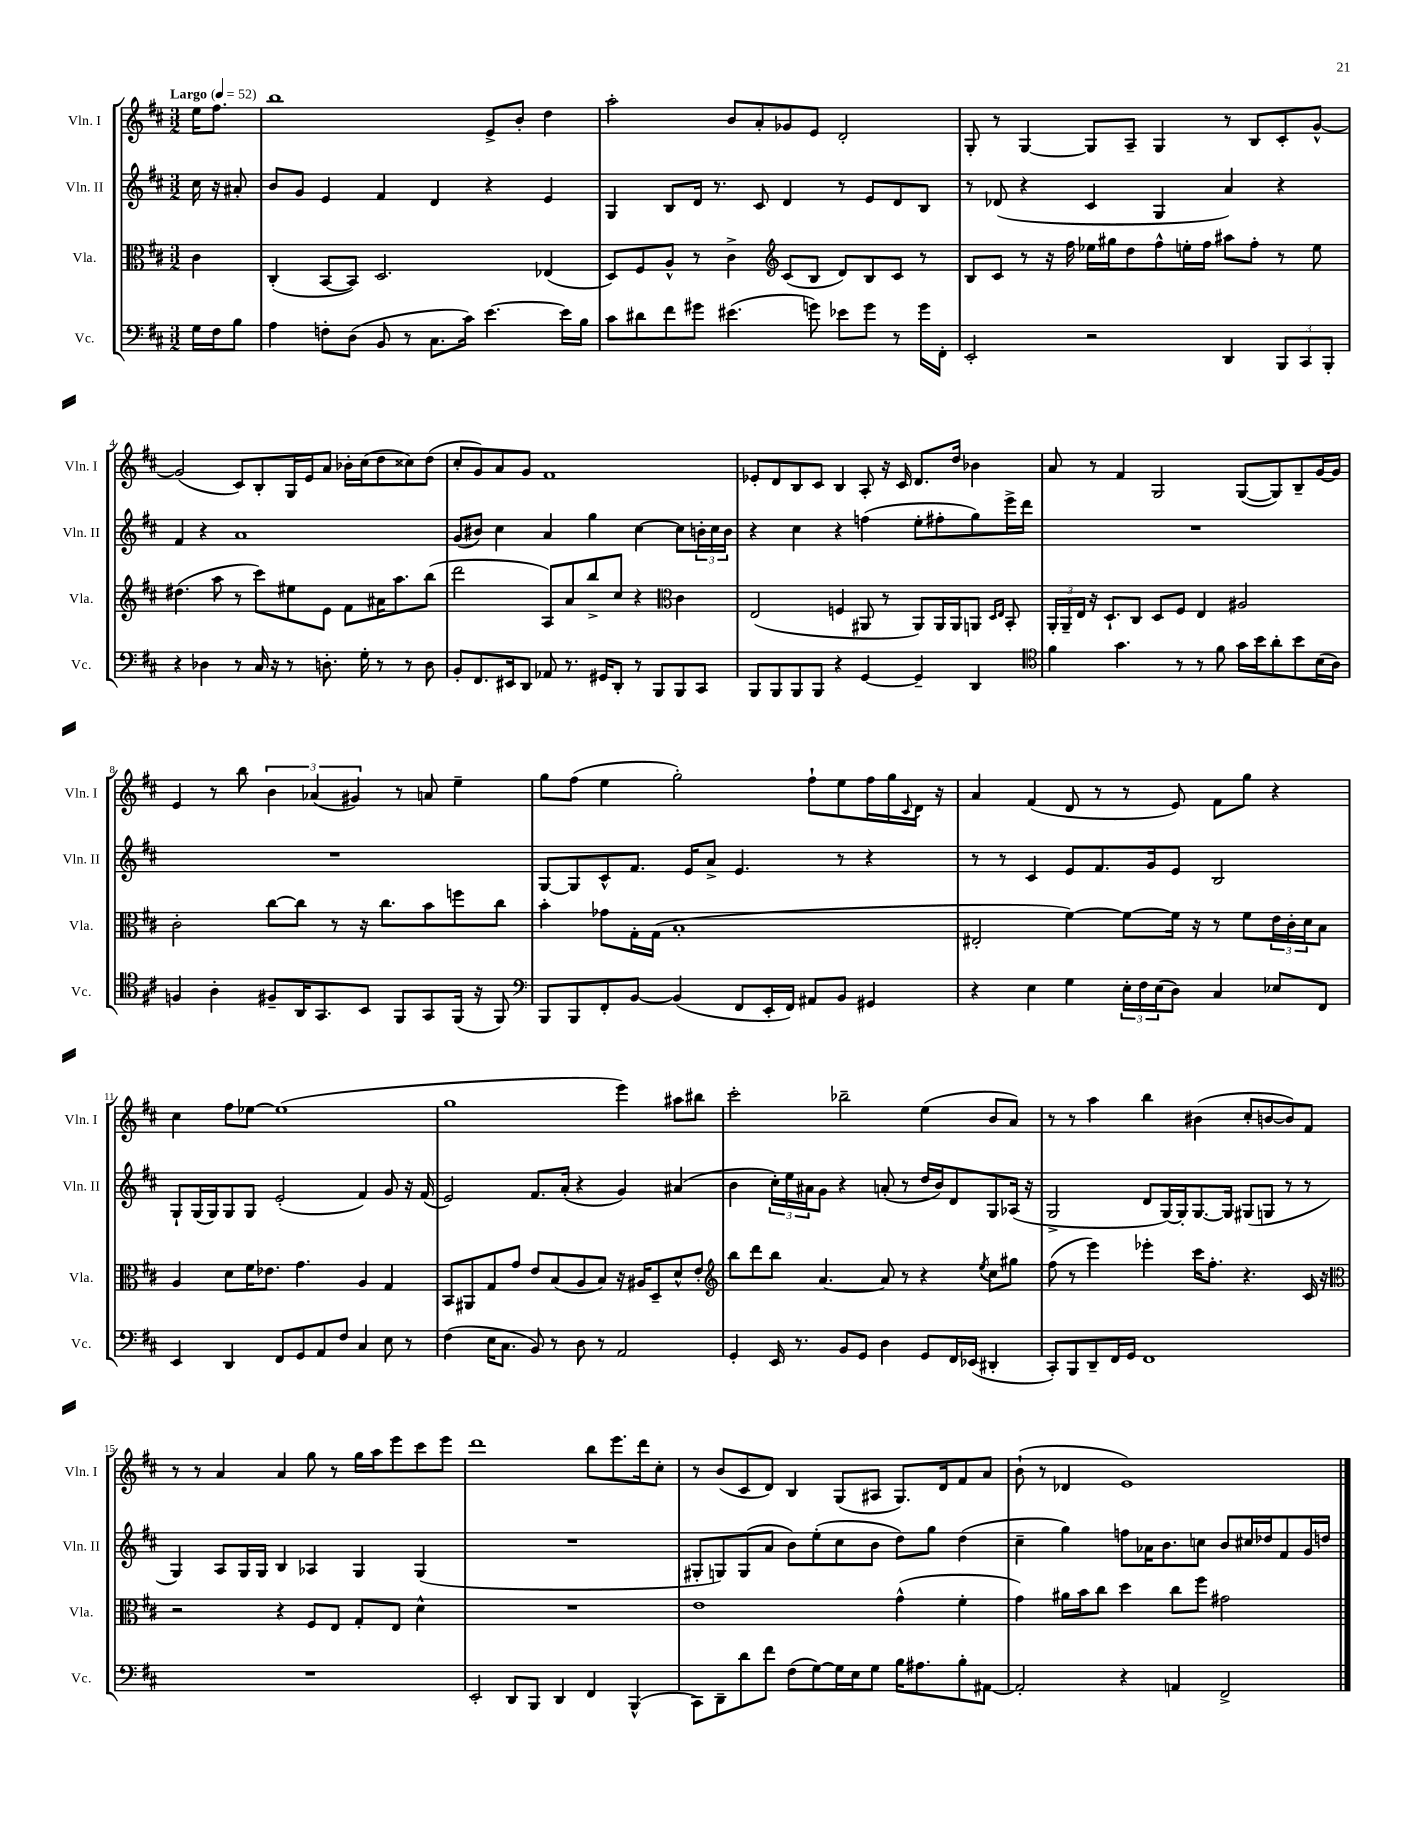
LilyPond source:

<<
\new StaffGroup <<
\new Staff = "s0" \with { instrumentName = "Vln. I" shortInstrumentName = "Vln. I" } {
    \clef treble \key d \major \numericTimeSignature \time 3/2 \partial 4 \tempo "Largo" 4 = 52
    e''16 fis''8. |
    b''1 e'8-> b'8-. d''4 |
    a''2-. b'8 a'8-. ges'8 e'8 d'2-. |
    g8-. r8 g4~ g8 a8-- g4 r8 b8 cis'8-. g'8~-^ |
    g'2( cis'8) b8-. g16 e'16 a'8 bes'16-. cis''16( d''8 cisis''8) d''8( |
    cis''8-. g'8) a'8 g'8 fis'1 |
    ees'8-. d'8 b8 cis'8 b4 a8-. r16 cis'16 d'8. d''16 bes'4 |
    a'8 r8 fis'4 g2 g8~( g8) b8-- g'16~ g'16 |
    e'4 r8 b''8 \tuplet 3/2 { b'4 aes'4( gis'4) } r8 a'8 e''4-- |
    g''8 fis''8( e''4 g''2-.) fis''8-! e''8 fis''16 g''16 \appoggiatura { cis'8 } d'16 r16 |
    a'4 fis'4( d'8 r8 r8 e'8) fis'8 g''8 r4 |
    cis''4 fis''8 ees''8~ ees''1( |
    g''1 e'''4) ais''8 bis''8 |
    cis'''2-. bes''2-- e''4( b'8 a'8) |
    r8 r8 a''4 b''4 bis'4( cis''8-. b'8~ b'8) fis'8 |
    r8 r8 a'4 a'4 g''8 r8 g''16 a''16 e'''8 cis'''8 e'''8 |
    d'''1 b''8 e'''8. d'''16 cis''8-. |
    r8 b'8( cis'8 d'8) b4 g8( ais8 g8.) d'16 fis'8 a'8 |
    b'8-!( r8 des'4 e'1) \bar "|." |
}
\new Staff = "s1" \with { instrumentName = "Vln. II" shortInstrumentName = "Vln. II" } {
    \clef treble \key d \major \numericTimeSignature \time 3/2 \partial 4
    cis''16 r16 ais'8-. |
    b'8 g'8 e'4 fis'4 d'4 r4 e'4 |
    g4 b8 d'16 r8. cis'8 d'4 r8 e'8 d'8 b8 |
    r8 des'8( r4 cis'4 g4 a'4) r4 |
    fis'4 r4 a'1 |
    g'8( bis'8) cis''4 a'4 g''4 cis''4~ cis''8 \tuplet 3/2 { b'16-. cis''16 b'16 } |
    r4 cis''4 r4 f''4( e''8-. fis''8-. g''8) e'''16-> d'''16 |
    R1. |
    R1. |
    g8~ g8 cis'8-^ fis'8. e'16 a'8-> e'4. r8 r4 |
    r8 r8 cis'4 e'8 fis'8. g'16 e'8 b2 |
    g8-! g16( g16) g8 g8 e'2-.( fis'4) g'8 r16 fis'16( |
    e'2) fis'8. a'16-.( r4 g'4) ais'4( |
    b'4 \tuplet 3/2 { cis''16-.) e''16 ais'16 } g'8 r4 a'8-.( r8 d''16 b'16) d'8 g8 aes16( r16 |
    g2-> d'8 g16~) g16-. g8.~ g16 gis8( g8 r8 r8 |
    g4) a8 g16 g16 b4 aes4 g4 g4( |
    R1. |
    gis8-. g8) g8( a'8 b'8) e''8-.( cis''8 b'8 d''8) g''8 d''4( |
    cis''4-- g''4) f''8 aes'16 b'8. c''8 b'8 cis''16 des''16 fis'8 g'16 d''16 \bar "|." |
}
\new Staff = "s2" \with { instrumentName = "Vla." shortInstrumentName = "Vla." } {
    \clef alto \key d \major \numericTimeSignature \time 3/2 \partial 4
    cis'4 |
    cis4-.( b,8~ b,8) d2. ees4( |
    d8) fis8 a8-^ r8 cis'4-> \clef treble cis'8( b8 d'8) b8 cis'8 r8 |
    b8 cis'8 r8 r16 fis''16 ees''16 gis''16 d''8 fis''8-^ e''16-. fis''16 ais''8 fis''8-. r8 e''8 |
    dis''4.( a''8 r8 cis'''8) eis''8 e'8 fis'8 ais'16 a''8. b''8( |
    d'''2 a8) a'8 b''8-> cis''8 r4 \clef alto cis'4 |
    e2( f4 ais,8 r8 ais,8) ais,16 ais,16 a,8 \grace { d16 e16 } b,8-. |
    \tuplet 3/2 { a,16-. a,16-- e16 } r16 d8.-! cis8 d8 fis8 e4 ais2 |
    cis'2-. cis''8~ cis''8 r8 r16 cis''8. b'8 f''8 cis''8 |
    b'4-. ges'8 g16-. g16( b1-. |
    eis2-. fis'4~) fis'8~ fis'16 r16 r8 fis'8 \tuplet 3/2 { e'16 cis'16-. d'16 } b8 |
    a4 d'8 fis'16 ees'8. g'4. a4 g4 |
    b,8 ais,8 g8 g'8 e'8 b8( a8 b8) r16 ais16 d8-- d'8-^ e'8-. |
    \clef treble b''8 d'''8 b''8 a'4.~ a'8 r8 r4 \acciaccatura { e''8 } cis''8 gis''8 |
    fis''8( r8 e'''4) ees'''4-. cis'''16 fis''8.-. r4. cis'16 r16 |
    \clef alto r2 r4 fis8 e8 g8-. e8 d'4-^ |
    R1. |
    e'1 g'4-^( fis'4-. |
    g'4) ais'16 b'16 cis''8 d''4 cis''8 fis''8 gis'2 \bar "|." |
}
\new Staff = "s3" \with { instrumentName = "Vc." shortInstrumentName = "Vc." } {
    \clef bass \key d \major \numericTimeSignature \time 3/2 \partial 4
    g16 fis16 b8 |
    a4 f8-. d8( b,8 r8 cis8. cis'16) e'4.~ e'16 b16 |
    cis'8 dis'8 fis'8 gis'8 eis'4.( g'8) ees'8 g'8 r8 g'16 fis,16-. |
    e,2-. r2 d,4 \tuplet 3/2 { b,,8 cis,8 b,,8-. } |
    r4 des4 r8 cis16 r16 r8 d8.-. g16-. r8 r8 d8 |
    b,8-. fis,8. eis,16 d,8 aes,8 r8. gis,16 d,8-. r8 b,,8 b,,8 cis,8 |
    b,,8 b,,8 b,,8 b,,8 r4 g,4~ g,4-- d,4 |
    \clef tenor fis'4 g'4. r8 r8 fis'8 g'16 b'16 a'8-. b'8 b16( a16) |
    f4 a4-. fis8-- a,16 g,8. b,8 fis,8 g,8 fis,16( r16 fis,8) |
    \clef bass b,,8 b,,8 fis,8-. b,8~ b,4( fis,8 e,16-. fis,16) ais,8 b,8 gis,4 |
    r4 e4 g4 \tuplet 3/2 { e16-. fis16 e16( } d8) cis4 ees8 fis,8 |
    e,4 d,4 fis,8 g,8 a,8 fis8 cis4 e8 r8 |
    fis4( e16 cis8. b,8) r8 d8 r8 a,2 |
    g,4-. e,16 r8. b,8 g,8 d4 g,8 fis,16 ees,16( dis,4-. |
    cis,8-.) b,,8 d,8-- fis,16 g,16 fis,1 |
    R1. |
    e,2-. d,8 b,,8 d,4 fis,4 b,,4-^( |
    cis,8) d,8-- d'8 fis'8 fis8( g8~) g16 e16 g8 b16 ais8. b8-. ais,8~ |
    ais,2-. r4 a,4 fis,2-> \bar "|." |
}
>>
>>
